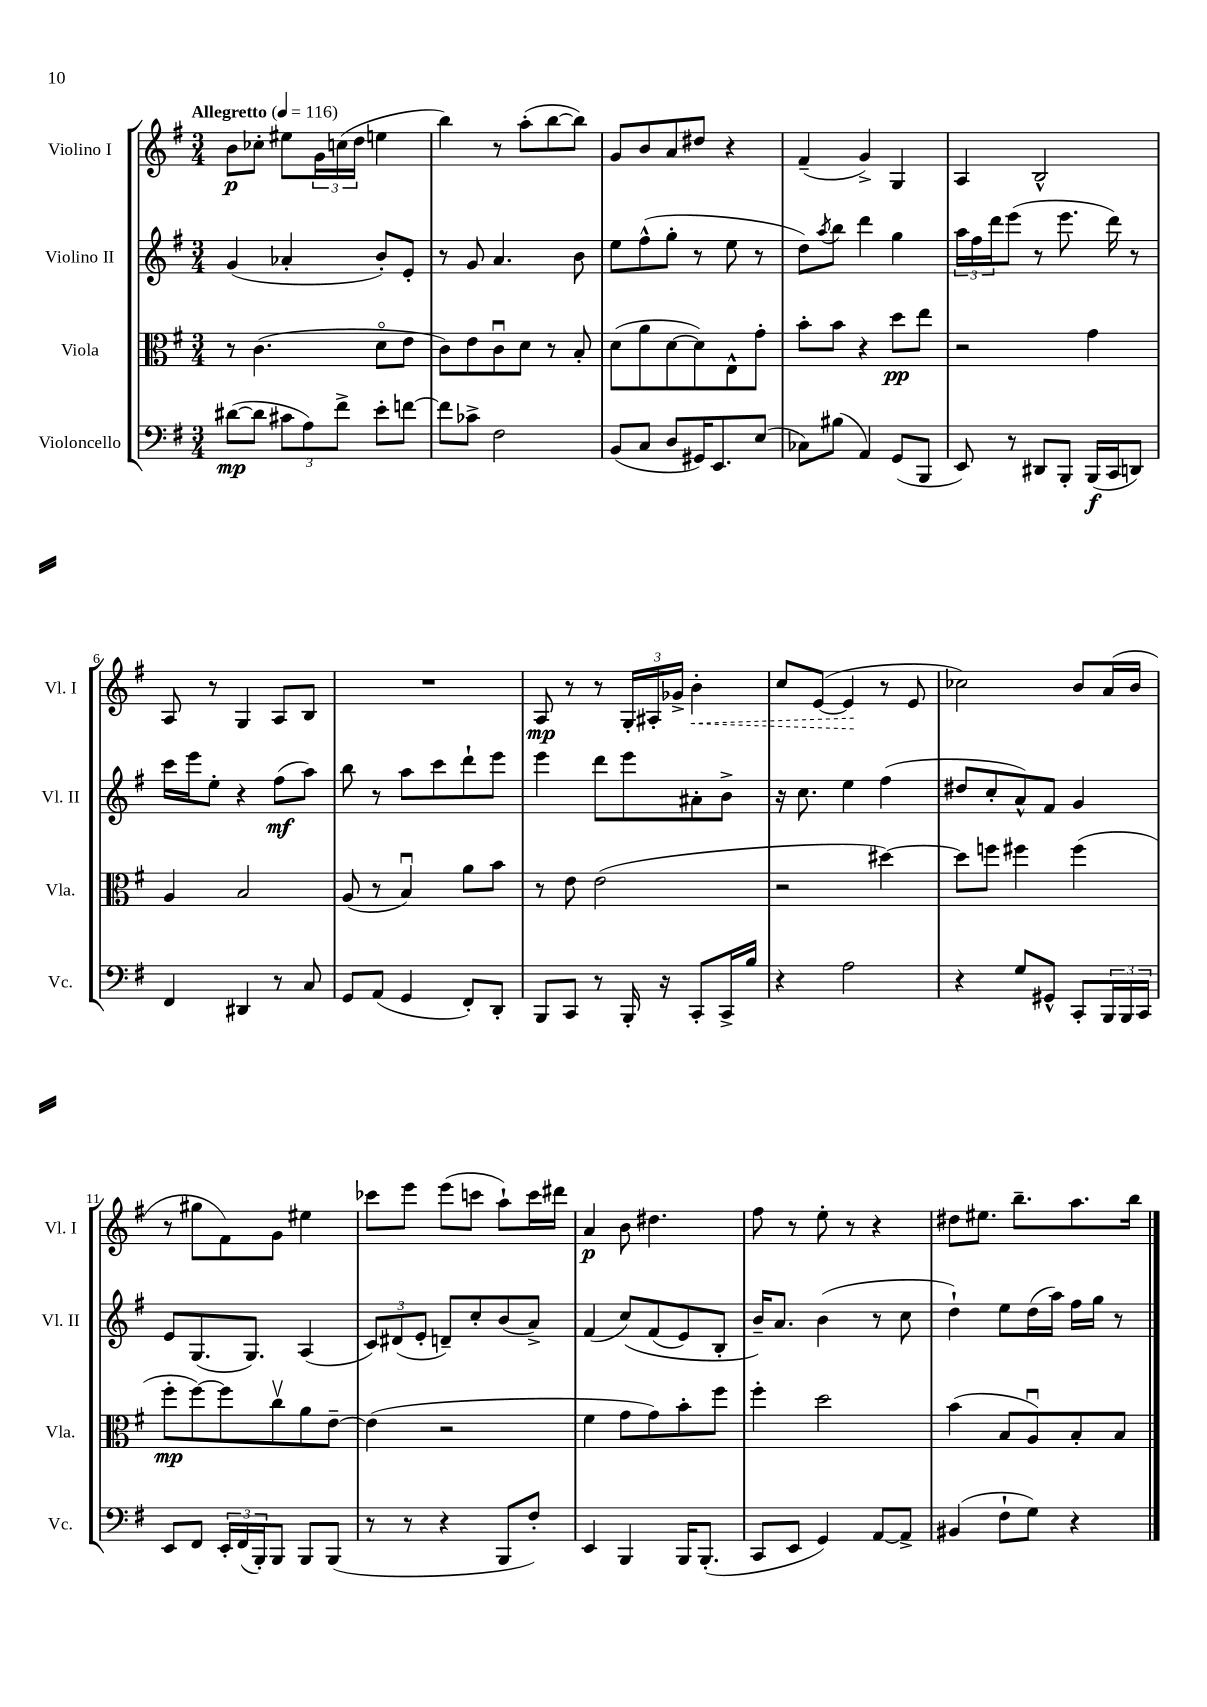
<<
\new StaffGroup <<
\new Staff = "s0" \with { instrumentName = "Violino I" shortInstrumentName = "Vl. I" } {
    \clef treble \key g \major \numericTimeSignature \time 3/4 \tempo "Allegretto" 4 = 116
    b'8\p ces''8-. eis''8 \tuplet 3/2 { g'16 c''16( d''16 } e''4 |
    b''4) r8 a''8-.( b''8~ b''8) |
    g'8 b'8 a'8 dis''8 r4 |
    fis'4--( g'4->) g4 |
    a4 b2-^ |
    a8 r8 g4 a8 b8 |
    R2. |
    a8\mp r8 r8 \tuplet 3/2 { g16-. ais16-. ges'16-> } \once \override Hairpin.style = #'dashed-line b'4-.\< |
    c''8 e'8~( e'4\! r8 e'8 |
    ces''2) b'8 a'16( b'16 |
    r8 gis''8 fis'8) g'8 eis''4 |
    ces'''8 e'''8 e'''8( c'''8 a''8-!) c'''16 dis'''16 |
    a'4\p b'8 dis''4. |
    fis''8 r8 e''8-. r8 r4 |
    dis''8 eis''8. b''8.-- a''8. b''16 \bar "|." |
}
\new Staff = "s1" \with { instrumentName = "Violino II" shortInstrumentName = "Vl. II" } {
    \clef treble \key g \major \numericTimeSignature \time 3/4
    g'4( aes'4-. b'8-.) e'8-. |
    r8 g'8 a'4. b'8 |
    e''8 fis''8-^( g''8-. r8 e''8 r8 |
    d''8) \acciaccatura { a''8 } b''8 d'''4 g''4 |
    \tuplet 3/2 { a''16 fis''16 d'''16 } e'''8( r8 e'''8. d'''16) r8 |
    c'''16 e'''16 e''8-. r4 fis''8\mf( a''8) |
    b''8 r8 a''8 c'''8 d'''8-! e'''8 |
    e'''4 d'''8 e'''8 ais'8-. b'8-> |
    r16 c''8. e''4 fis''4( |
    dis''8 c''8-. a'8-^) fis'8 g'4 |
    e'8 g8.( g8.) a4( |
    \tuplet 3/2 { c'8) dis'8( e'8-. } d'8--) c''8-. b'8( a'8->) |
    fis'4( c''8)\( fis'8( e'8) b8-. |
    b'16--\) a'8. b'4( r8 c''8 |
    d''4-!) e''8 d''16( a''16) fis''16 g''16 r8 \bar "|." |
}
\new Staff = "s2" \with { instrumentName = "Viola" shortInstrumentName = "Vla." } {
    \clef alto \key g \major \numericTimeSignature \time 3/4
    r8 c'4.( d'8\flageolet e'8 |
    c'8) e'8 c'8\downbow d'8 r8 b8-. |
    d'8( a'8 d'8~ d'8) e8-^ g'8-. |
    b'8-. b'8 r4 d''8\pp e''8 |
    r2 g'4 |
    a4 b2 |
    a8( r8 b4\downbow) a'8 b'8 |
    r8 e'8 e'2( |
    r2 dis''4~) |
    dis''8 f''8 fis''4 fis''4( |
    fis''8-.\mp fis''8~) fis''8 c''8\upbow a'8 e'8~-- |
    e'4( r2 |
    fis'4 g'8 g'8) b'8-. fis''8 |
    fis''4-. d''2 |
    b'4( b8 a8\downbow) b8-. b8 \bar "|." |
}
\new Staff = "s3" \with { instrumentName = "Violoncello" shortInstrumentName = "Vc." } {
    \clef bass \key g \major \numericTimeSignature \time 3/4
    dis'8~\mp( dis'8 \tuplet 3/2 { cis'8 a8) fis'8-> } e'8-. f'8~ |
    f'8 ces'8-> fis2 |
    b,8( c8 d8 gis,16) e,8. e8( |
    ces8) bis8( a,4) g,8( b,,8 |
    e,8) r8 dis,8 b,,8-. b,,16\f( c,16 d,8) |
    fis,4 dis,4 r8 c8 |
    g,8 a,8( g,4 fis,8-.) d,8-. |
    b,,8 c,8 r8 b,,16-. r16 c,8-. c,16-> b16 |
    r4 a2 |
    r4 g8 gis,8-^ c,8-. \tuplet 3/2 { b,,16 b,,16 c,16 } |
    e,8 fis,8 \tuplet 3/2 { e,16-. fis,16( b,,16-.) } b,,8 b,,8 b,,8( |
    r8 r8 r4 b,,8 fis8-.) |
    e,4 b,,4 b,,16 b,,8.-.( |
    c,8 e,8 g,4) a,8~ a,8-> |
    bis,4( fis8-! g8) r4 \bar "|." |
}
>>
>>
